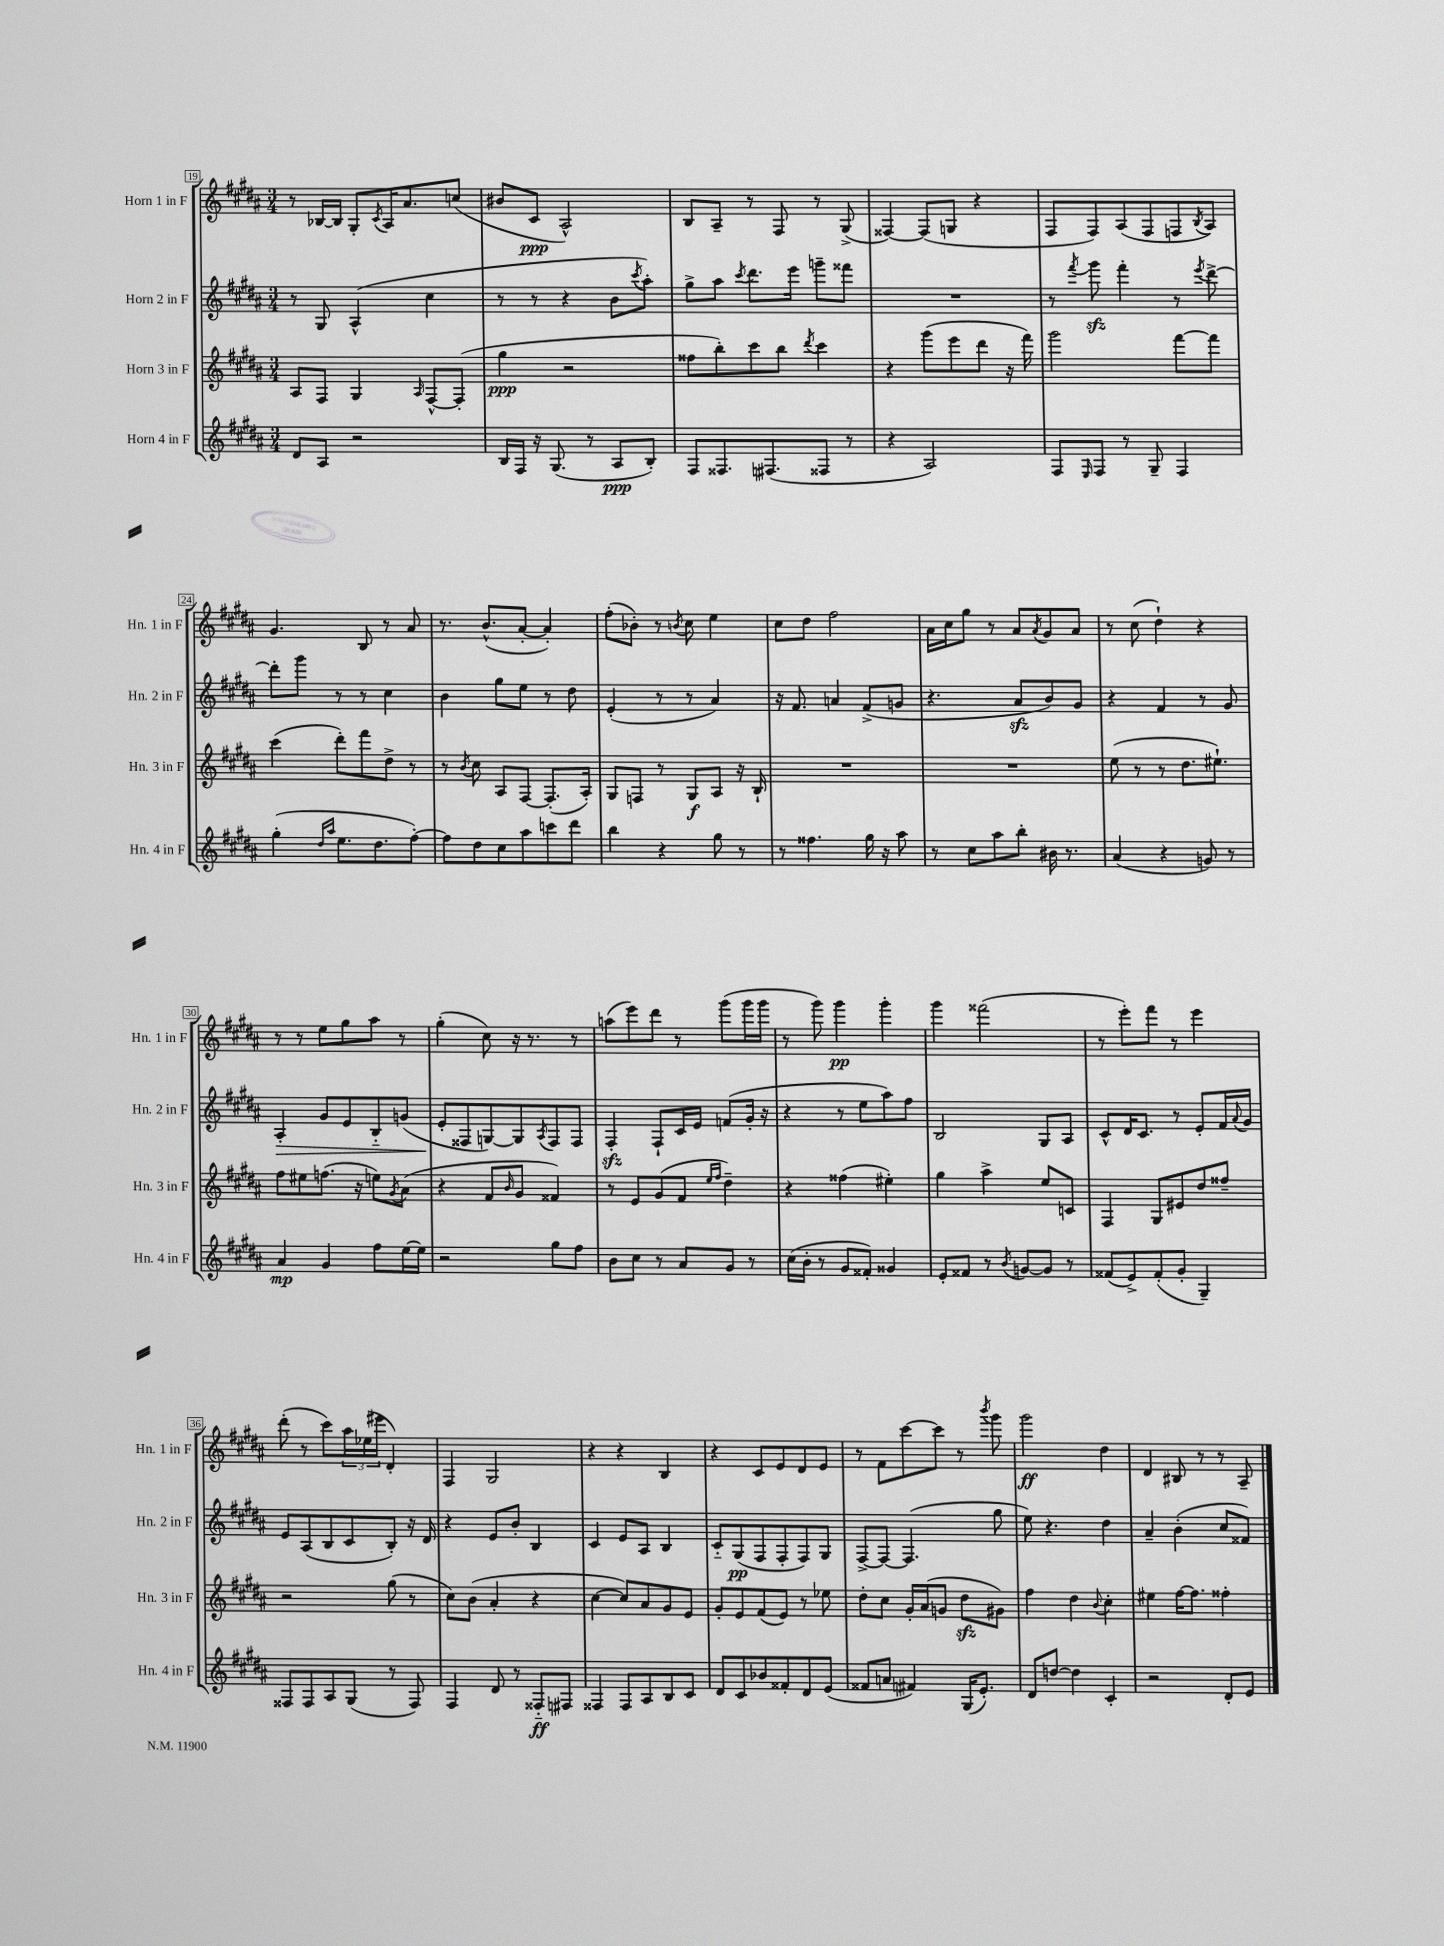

**kern	**kern	**kern	**kern
*staff4	*staff3	*staff2	*staff1
*clefG2	*clefG2	*clefG2	*clefG2
*k[f#c#g#d#a#]	*k[f#c#g#d#a#]	*k[f#c#g#d#a#]	*k[f#c#g#d#a#]
*M3/4	*M3/4	*M3/4	*M3/4
8d#/L	8A#/L	8r	8r
8A#/J	8F#/J	8G#/	[16B-/LL
.	.	.	16B-/]JJ
2r	4G#/	(4A#^^/	8G#'/L
.	.	.	8qc#/
.	.	.	16A#/K
.	.	.	8.a#/
.	16qqA#/	.	.
.	[8F#^^/L	4cc#\	.
.	(8F#'/]J	.	(8cc/J
=	=	=	=
16B/LL	4gg#\	8r	8b#/L
16F#/JJ	.	.	.
16r	.	8r	8c#/J
(8.G#/	.	.	.
.	2r	4r	2A#^^/)
8r	.	.	.
8A#/L	.	8b\L	.
.	.	8qccc#/	.
8B'/J)	.	8aa#'\J)	.
=	=	=	=
8F#/L	8ff##\L	8gg#^\L	8B/L
8.F##/	8bb'\)	8aa#\J	8A#~/J
.	.	8qccc#/	.
.	8ccc#\	8.ddd#\L	8r
(8.F#/	.	.	.
.	8bb\J	.	8F#/
.	.	16eee\Jk	.
.	8qddd#/	.	.
8F##/J	4ccc#\	8ggg~\L	8r
8r	.	8fff##\J	(8G#^/
=	=	=	=
4r	4r	2.r	[4F##/)
2A#/)	(8ggg#\L	.	(8F##/]L
.	8eee\	.	8G/J
.	8ddd#\J	.	4r
.	16r	.	.
.	16fff#\)	.	.
=	=	=	=
8F#/L	2ggg#\	8r	8F#/L
16qqE/	.	8qfff#/	.
8F#/J	.	8ggg#\	8F#/)
8r	.	4fff#'\	(8A#/
8G#~/	.	.	8F#/
4F#/	[8fff#\L	8r	8F/
.	.	8qeee/	8qB/
.	8fff#\]J	[8ddd#^\	8A#/J)
=	=	=	=
(4gg#'\	(4ccc#\	8ddd#'\]L	4.g#/
.	.	8ggg#\J	.
16qqdd#/LL	.	.	.
16qqaa#/JJ	.	.	.
8.ee\L	8ddd#'\L)	8r	.
.	8fff#\	8r	8B/
8.dd#\	.	.	.
.	8dd#^\J	4cc#\	8r
[8ff#'\J)	8r	.	8a#/
=	=	=	=
8ff#\]L	8r	4b\	8.r
.	8qb/	.	.
8dd#\	8cc#\	.	.
.	.	.	(8.b^^/L
8cc#\	8A#/L	8gg#\L	.
8aa#\	[8F#/J	8ee\J	[8a#'/J
8ccc\	(8.F#'/]L	8r	4a#'/])
8ddd#\J	.	8dd#\	.
.	16A#'/Jk)	.	.
=	=	=	=
4bb\	8G#/L	(4e'/	(8ff#'\L
.	8F/J	.	8b-'\J)
4r	8r	8r	8r
.	.	.	8qb/
.	8G#/L	8r	8cc#\
8gg#\	8A#/J	4a#/)	4ee\
8r	16r	.	.
.	16B`/	.	.
=	=	=	=
8r	2.r	16r	8cc#\L
.	.	8.f#/	.
4.ff##\	.	.	8dd#\J
.	.	4a/	2ff#\
16gg#\	.	(8f#^/L	.
16r	.	.	.
8aa#\	.	8g/J	.
=	=	=	=
8r	2.r	4.r	16a#\LL
.	.	.	16cc#\J
8cc#\L	.	.	8gg#\J
8aa#\	.	.	8r
8bb'\J	.	8a#/L	8a#/L
.	.	.	8qa#/
16b#\	.	8b/)	8g#/
8.r	.	.	.
.	.	8g#/J	8a#/J
=	=	=	=
(4a#/	(8ee\	4r	8r
.	8r	.	(8cc#\
4r	8r	4f#/	4dd#`\)
.	8.dd#\L	.	.
8g/)	.	8r	4r
.	8.ee#`\J)	.	.
8r	.	8g#/	.
=	=	=	=
4a#/	8ff#\L	4A#'/	8r
.	8ee#\	.	8r
4g#/	(8.ff\J	8g#/L	8ee\L
.	.	8e/	8gg#\
.	16r	.	.
8ff#\L	8ee\L)	8B'~/	8aa#\J
.	8qg#/	.	.
[16ee\L	(8a#\J	(8g/J	8r
16ee\]JJ	.	.	.
=	=	=	=
2r	4r	8e'/L	(4gg#'\
.	.	8F##/	.
.	8f#/L	[8G/)	8cc#\)
.	16qqb/	.	.
.	8g#/J	8G/]	16r
.	.	.	8.r
.	.	8qA#/	.
8gg#\L	4f##/)	8F##/	.
8ff#\J	.	8F##/J	8r
=	=	=	=
8b\L	8r	4F#'/	(8aa\L
8cc#\J	8e/L	.	8eee\)
8r	(8g#/	8F#`/L	8ddd#\J
8a#/L	8f#/J	16c#/L	8r
.	.	16e/JJ	.
.	16qqee/LL	.	.
.	16qqff#/JJ	.	.
8g#/J	4dd#~\)	(8f/L	(8ggg#\L
8r	.	16g#'/Jk	16ggg#\L
.	.	16r	16ggg#\JJ
=	=	=	=
(16cc#\LL	4r	4r	8r
16b'\JJ	.	.	.
8r	.	.	8ggg#\)
8g#/L	(4ff##\	8r	4ggg#\
8f##'/J)	.	8ee\L	.
4g##/	4ee#'\)	8aa#\)	4ggg#'\
.	.	8ff#\J	.
=	=	=	=
8e'/L	4gg#\	2B/	4ggg#\
8f##/J	.	.	.
8r	4aa#^\	.	(2fff##\
8qb/	.	.	.
[8g/L	.	.	.
8g/]J	8ee/L	8G#/L	.
8r	8c/J	8A#/J	.
=	=	=	=
(8f##/L	4F#/	8c#^^/L	8r
8e^/)	.	16d#/K	8eee'\L)
.	.	8.c#/J	.
(8f##'/	8G#/L	.	8fff#\J
8g#'/J	8e#/	8r	8r
4G#~/)	8dd#/	8e'/L	4eee\
.	8ff##~/J	16f#/L	.
.	.	8qqa#/	.
.	.	16g#/JJ	.
=	=	=	=
8F##/L	2r	8e/L	(8ddd#'\
8F##/	.	(8A#/	8r
8A#/	.	8B/	8ccc#\L)
(8G#/J	.	8c#/	24aa#\L
.	.	.	(24ee-\
.	.	.	24eee#\JJ
8r	(8gg#\	8B'/J)	4d#'/)
8F##/)	8r	16r	.
.	.	16d#/	.
=	=	=	=
4F#/	8cc#\L)	4r	4F#/
.	(8b\J	.	.
8d#/	4a#'/	8e/L	2G#/
8r	.	8b'/J	.
8F##'~/L	4r	4B/	.
8F#/J	.	.	.
=	=	=	=
4F##/	[4cc#\	4c#/	4r
8F##/L	8cc#/]L)	8e/L	4r
8A#/	8a#/	8A#/J	.
8B/	8g#/	4B/	4B/
8c#/J	8e/J	.	.
=	=	=	=
8d#/L	8g#'/L	8c#'~/L	4r
8c#/	8e/	(8G#/	.
8b-/	(8f#/	8F#/	8c#/L
8f##'/	8e/J)	8F#'/	8e/
8d#/	8r	8F#/)	8d#/
(8e/J	8ee-\	8G#/J	8e/J
=	=	=	=
8f##/L	8dd#'\L	[8F#^/L	8r
8a/J	8cc#\J	8F#/_J	8f#\L
4f#/)	16g#'/LL	(4.F#/]	[8ccc#\
.	(16a#/J	.	.
.	8g/J	.	8ccc#\]J
(16G#/LK	8dd#\L	.	8r
8.e'/J)	.	.	.
.	.	.	8qbbb/
.	8g#\J)	8gg#\	8ggg#\
=	=	=	=
8d#/L	4ff#\	8ee\)	2ggg#\
[8dd/J	.	4.r	.
4dd\]	4dd#\	.	.
.	8qqb/	.	.
4c#'/	4cc#'\	4dd#\	4dd#\
=	=	=	=
2r	4ee#\	4a#~/	4d#/
.	[16ff#\LK	(4b'\	8B#/
.	8.ff#\]J	.	.
.	.	.	8r
8d#'/L	4ff##'\	8cc#/L	8r
8e/J	.	8f##/J)	8A#~/
==	==	==	==
*-	*-	*-	*-
